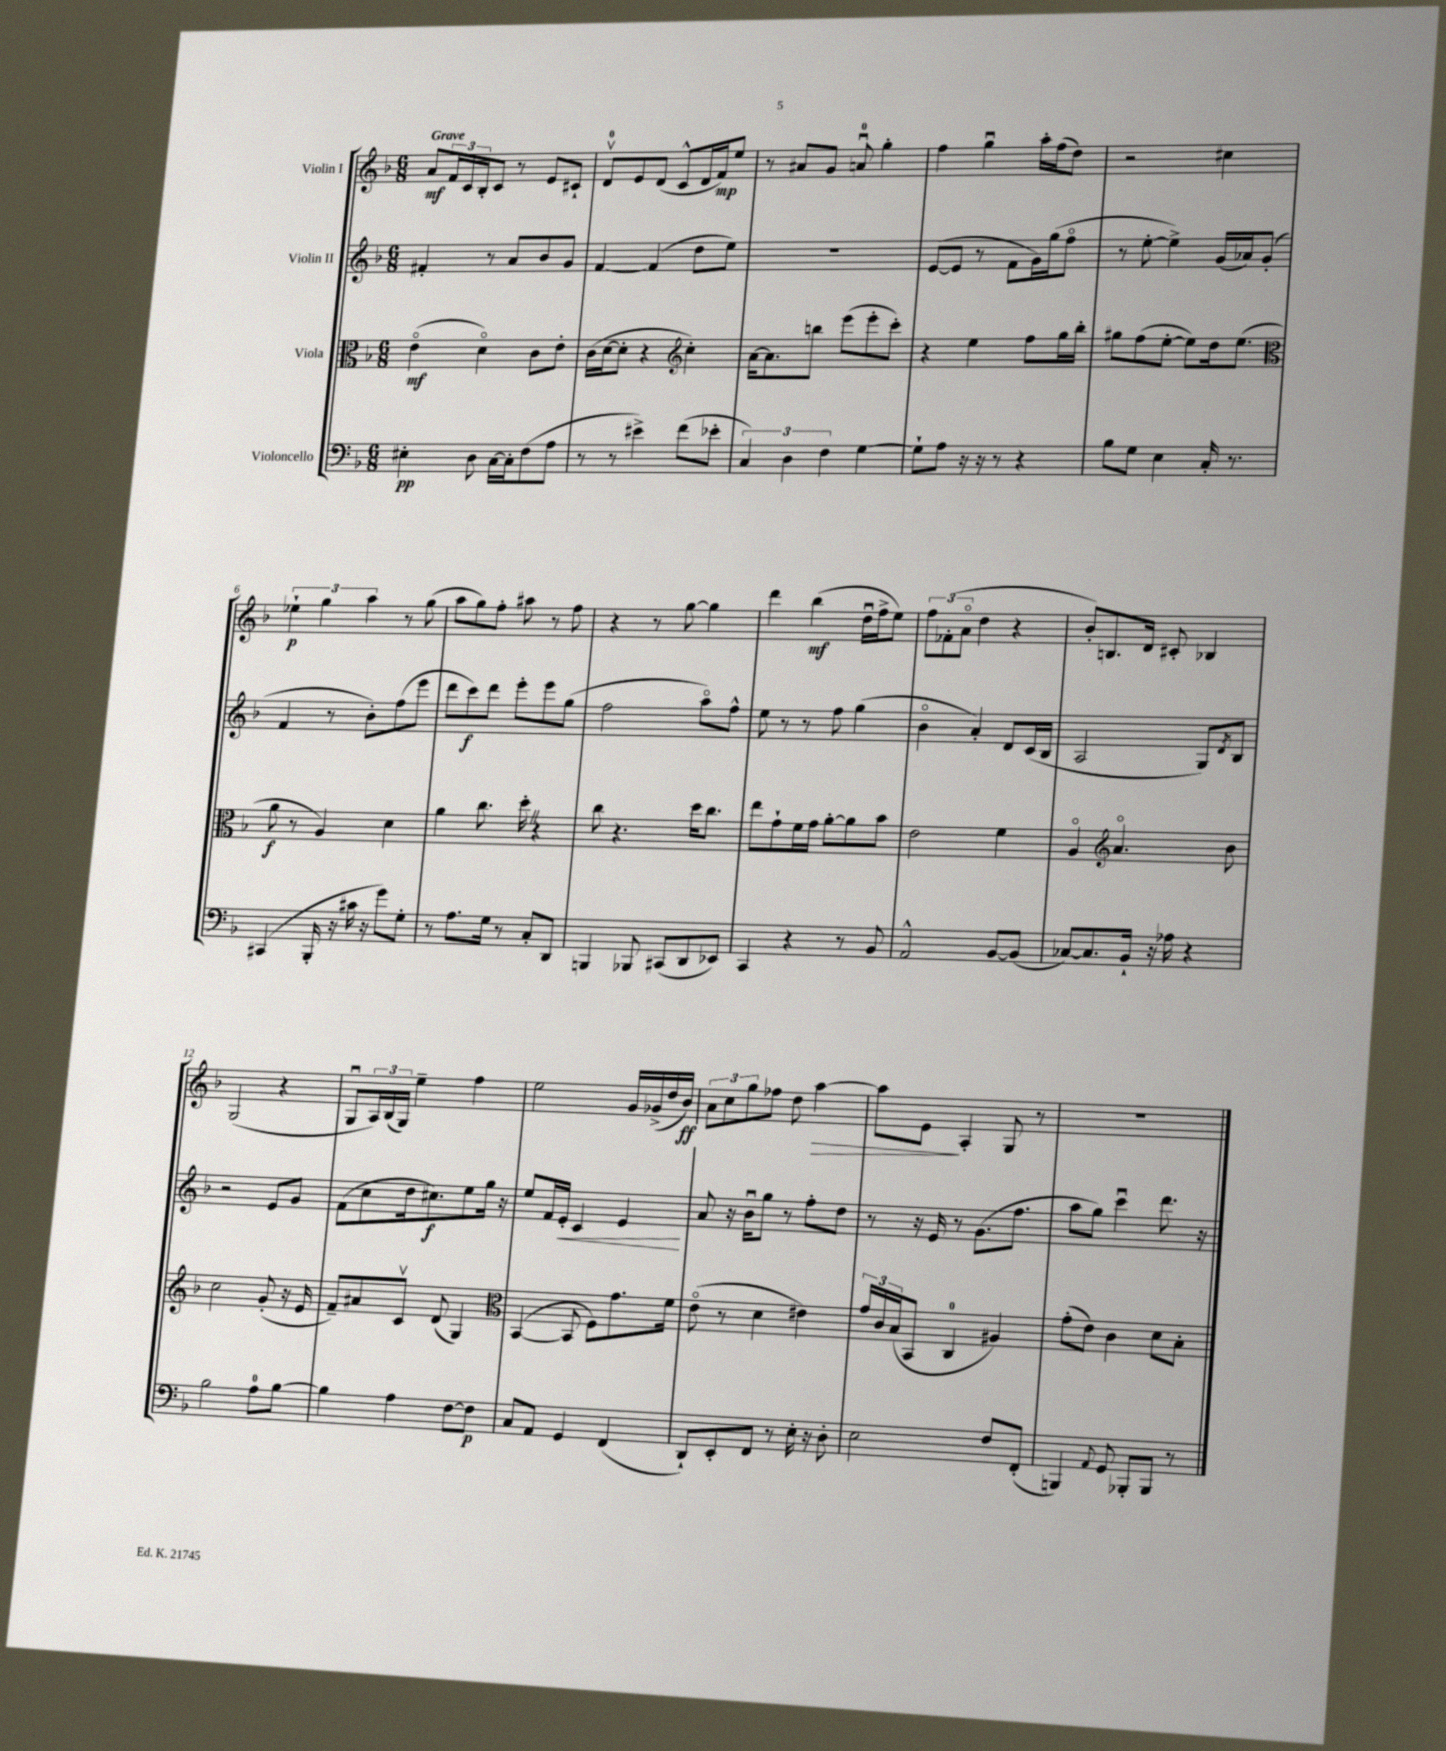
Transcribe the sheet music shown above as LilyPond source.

<<
\new StaffGroup <<
\new Staff = "s0" \with { instrumentName = "Violin I" } {
    \clef treble \key f \major \numericTimeSignature \time 6/8 \tempo "Grave"
    a'8\mf \tuplet 3/2 { f'16 c'16 bes16-. } c'8 r8 e'8 cis'8-! |
    d'8-0\upbow e'8 d'8( c'8-^ d'16 f'16\mp) e''8 |
    r8 ais'8 g'8 a'8-0\downbow g''4-. |
    f''4 g''4\downbow a''16-. f''16( d''8) |
    r2 cis''4 |
    \tuplet 3/2 { ees''4-!\p g''4 a''4 } r8 g''8( |
    a''8 g''8) f''8-. ais''8 r8 f''8 |
    r4 r8 g''8~ g''4 |
    d'''4 bes''4\mf( d''16\downbow f''16-> e''8) |
    \tuplet 3/2 { f''8 fes'8-.( a'8\flageolet } d''4 r4 |
    bes'8-.) b8. d'16 cis'8-. bes4 |
    g2( r4 |
    g8\downbow \tuplet 3/2 { a16) bes16( g16) } e''4-- f''4 |
    e''2 g'16 ges'16->( d''16 bes'16\ff) |
    \tuplet 3/2 { a'8 c''8 g''8 } fes''8 d''8 a''4~\> |
    a''8 e'8\! a4-. g8 r8 |
    R2. \bar "|." |
}
\new Staff = "s1" \with { instrumentName = "Violin II" } {
    \clef treble \key f \major \numericTimeSignature \time 6/8
    fis'4-. r8 a'8 bes'8 g'8 |
    f'4~ f'4( d''8 e''8) |
    R2. |
    e'8~( e'8 r8 f'8 g'16) g''16( f''8\flageolet |
    r8 e''8~-. e''4->) g'16( aes'16) g'8-.( |
    f'4 r8 bes'8-.) f''8( e'''8 |
    d'''8 c'''8\f) d'''8 e'''8-. e'''8 g''8( |
    f''2 a''8\flageolet) f''8-^ |
    e''8 r8 r8 f''8 g''4( |
    bes'4\flageolet a'4-.) d'8 c'16( bes16 |
    a2 g8) \acciaccatura { d'8 } bes8 |
    r2 e'8 g'8 |
    f'8( c''8 d''16 cis''8.\f) e''8 g''16 r16 |
    e''8 f'16 e'16-.\< c'4 e'4\! |
    a'8 r16 bes'16\downbow g''8 r8 f''8-. d''8 |
    r8 r16 e'16 r8 g'8.( f''8. |
    a''8 g''8) c'''4\downbow d'''8. r16 \bar "|." |
}
\new Staff = "s2" \with { instrumentName = "Viola" } {
    \clef alto \key f \major \numericTimeSignature \time 6/8
    e'4\flageolet\mf( d'4\flageolet) c'8 e'8-. |
    c'16( d'16~ d'8-. r4 \clef treble c''4-.) |
    a'16~ a'8. b''8 e'''8( e'''8-. c'''8-.) |
    r4 e''4 f''8 g''16 bes''16-. |
    gis''8 f''8( e''8~-. e''8) d''16 e''8.( |
    \clef alto a'8\f r8 a4) d'4 |
    a'4 c''8. d''16-. \once \override BreathingSign.text = \markup { \musicglyph "scripts.caesura.straight" } \breathe r4 |
    c''8 r4. d''16 c''8. |
    e''8 g'8-! f'16 g'16 a'8~-. a'8 bes'8 |
    e'2 f'4 |
    a4\flageolet \clef treble a'4.\flageolet bes'8 |
    c''2 g'8-.( r16 e'16 |
    f'8--) ais'8 c'8\upbow d'8( g4) |
    \clef alto bes,4~( bes,8 f8) g'8. f'16 |
    e'8\flageolet( r8 d'4 eis'4) |
    \tuplet 3/2 { g'16 c'16 bes16( } bes,8 c4-0 ais4) |
    g'8-.( e'8) c'4 d'8 bes8-. \bar "|." |
}
\new Staff = "s3" \with { instrumentName = "Violoncello" } {
    \clef bass \key f \major \numericTimeSignature \time 6/8
    eis4-.\pp d8 c16~ c16-. f8( a8 |
    r8 r8 eis'4->) f'8( ees'8-. |
    \tuplet 3/2 { c4) d4 f4 } g4~ |
    g8-! a8 r16 r16 r8 r4 |
    bes8 g8 e4 c16-. r8. |
    cis,4( bes,,16-. r16 cis'16 r16 g'8) g8-. |
    r8 a8. g16 r8 c8-. d,8 |
    b,,4 bes,,8 cis,8( d,8 ees,8) |
    c,4 r4 r8 bes,8 |
    a,2-^ bes,8~ bes,8( |
    ces8~) ces8. bes,16-! r16 aes16 r4 |
    bes2 a8-0 bes8~ |
    bes4 a4 f8~ f8\p |
    c8 a,8 g,4 f,4( |
    d,8-!) e,8-. f,8 r8 e16-. r16 d8-. |
    e2 f8 f,8-.( |
    b,,4) \appoggiatura { a,8 } g,8 bes,,8-. bes,,8 r8 \bar "|." |
}
>>
>>
